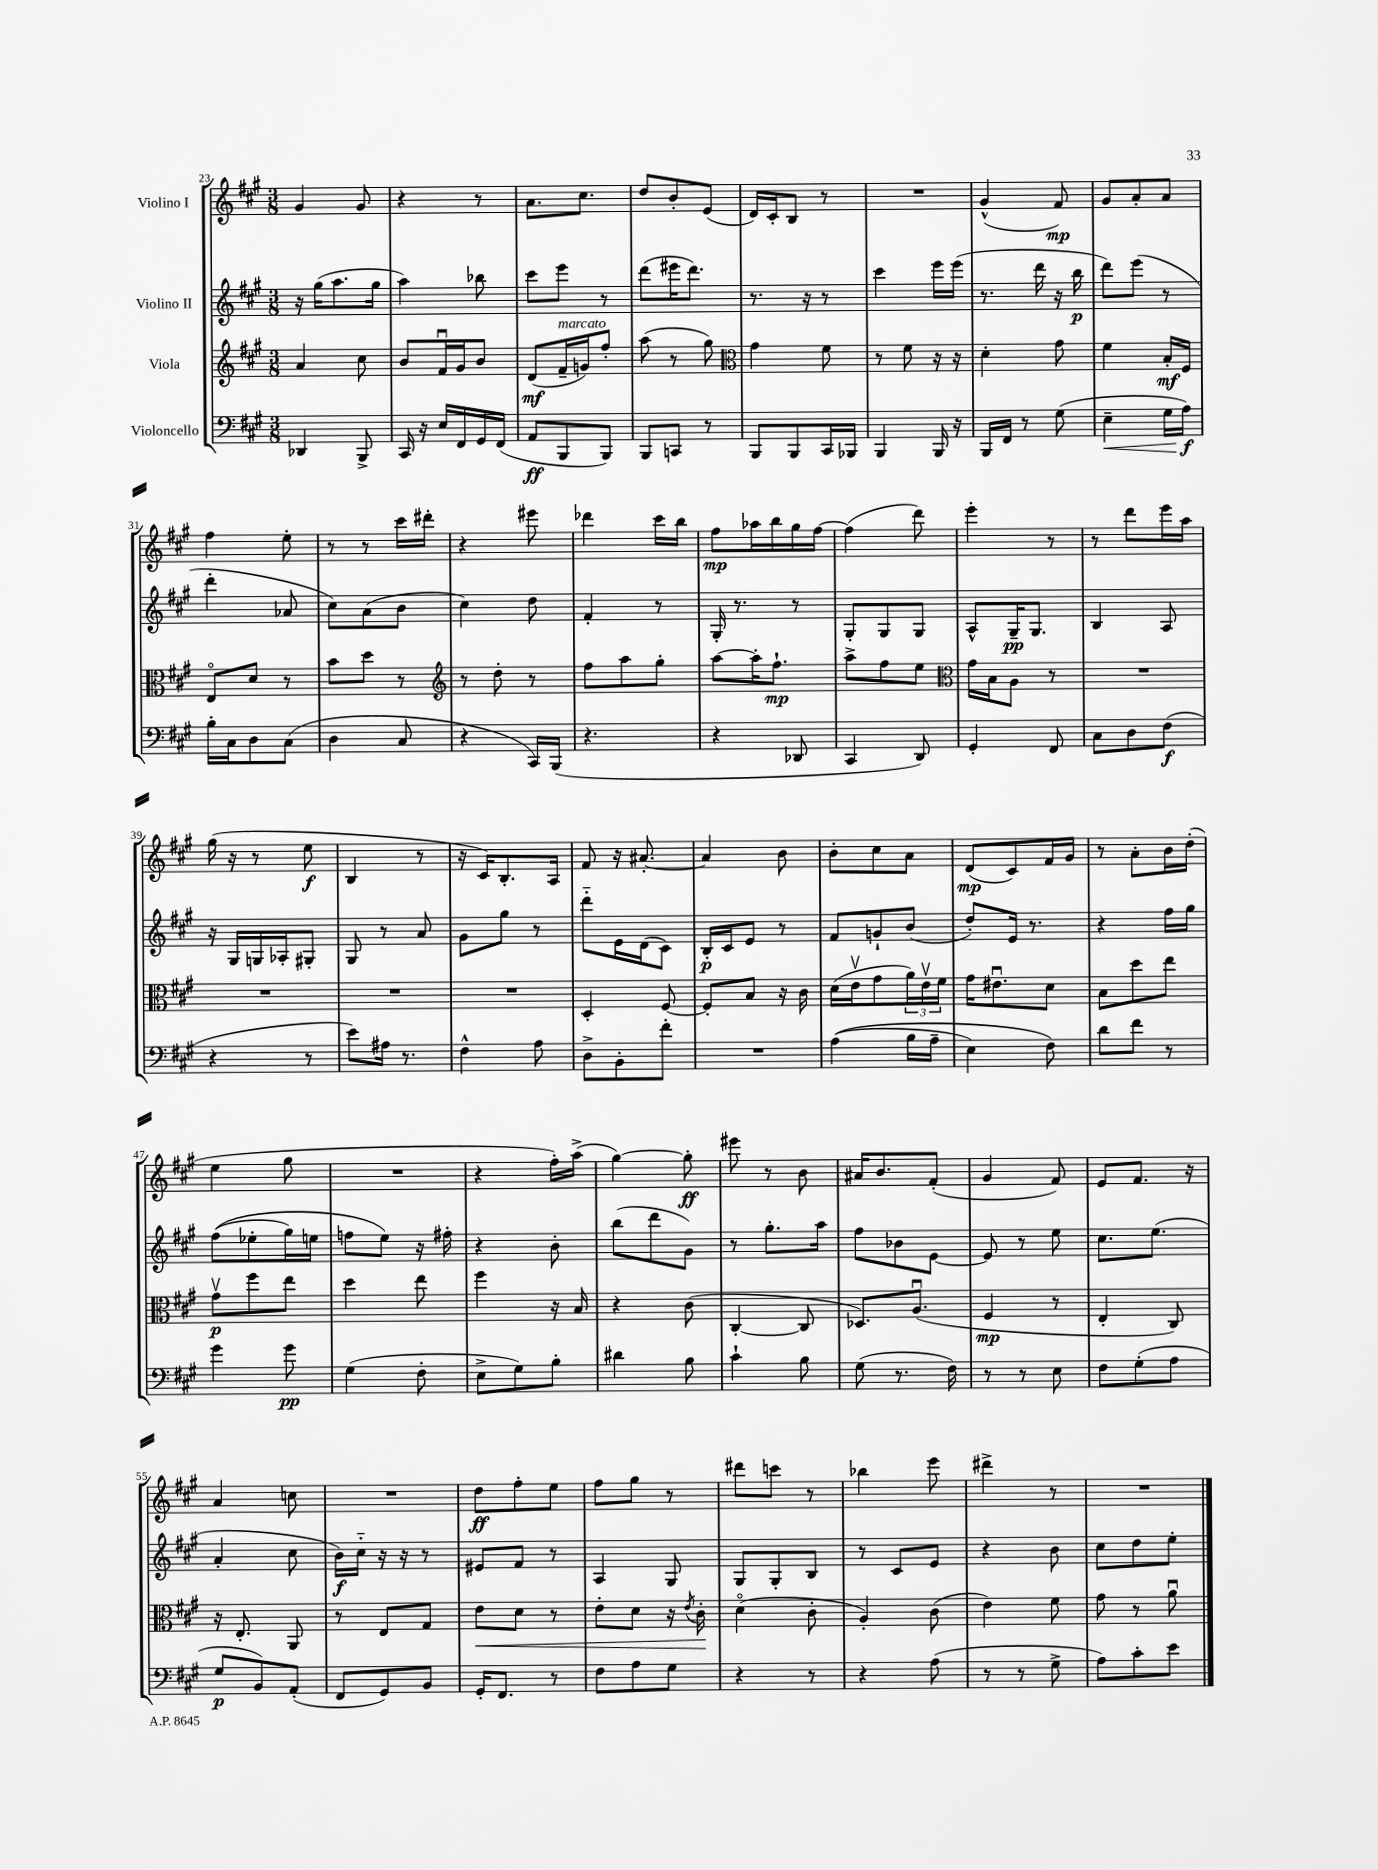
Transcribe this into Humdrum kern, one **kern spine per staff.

**kern	**dynam	**kern	**dynam	**kern	**dynam	**kern	**dynam
*part4	*part4	*part3	*part3	*part2	*part2	*part1	*part1
*staff4	*staff4	*staff3	*staff3	*staff2	*staff2	*staff1	*staff1
*I"Violoncello	*	*I"Viola	*	*I"Violino II	*	*I"Violino I	*
*clefF4	*	*clefG2	*	*clefG2	*	*clefG2	*
*k[f#c#g#]	*	*k[f#c#g#]	*	*k[f#c#g#]	*	*k[f#c#g#]	*
*M3/8	*	*M3/8	*	*M3/8	*	*M3/8	*
=23	=23	=23	=23	=23	=23	=23	=23
4DD-X/	.	4a/	.	16r	.	4g#/	.
.	.	.	.	(16gg#\KL	.	.	.
.	.	.	.	8.aa\	.	.	.
8BBB^/	.	8cc#\	.	.	.	8g#/	.
.	.	.	.	16gg#\Jk	.	.	.
=24	=24	=24	=24	=24	=24	=24	=24
16CC#/	.	8b/L	.	4aa\)	.	4r	.
16r	.	.	.	.	.	.	.
16E/LL	.	16f#u/L	.	.	.	.	.
16FF#/	.	16g#/J	.	.	.	.	.
16GG#/	.	8b/J	.	8bb-X\	.	8r	.
(16FF#/JJ	.	.	.	.	.	.	.
=25	=25	=25	=25	=25	=25	=25	=25
8AA/L	ff	(8d/L	mf	8ccc#\L	.	8.a\L	.
!	!	!LO:TX:a:i:t=marcato	!	!	!	!	!
8BBB/	.	16f#~/L	.	8eee\J	.	.	.
.	.	16gn/J)	.	.	.	8.cc#\J	.
8BBB/J)	.	8ff#'/J	.	8r	.	.	.
=26	=26	=26	=26	=26	=26	=26	=26
8BBB/L	.	(8aa\	.	(8ddd\L	.	8dd/L	.
8CCn/J	.	8r	.	16eee#X\K	.	8b'/	.
.	.	.	.	8.ddd\J)	.	.	.
8r	.	8gg#\)	.	.	.	(8e/J	.
=27	=27	=27	=27	=27	=27	=27	=27
*	*	*clefC3	*	*	*	*	*
8BBB/L	.	4g#\	.	8.r	.	16d/LL)	.
.	.	.	.	.	.	16c#'/J	.
8BBB/	.	.	.	.	.	8B/J	.
.	.	.	.	16r	.	.	.
16CC#/L	.	8f#\	.	8r	.	8r	.
16BBB-X/JJ	.	.	.	.	.	.	.
=28	=28	=28	=28	=28	=28	=28	=28
4BBB/	.	8r	.	4ccc#\	.	4.r	.
.	.	8f#\	.	.	.	.	.
16BBB/	.	16r	.	16eee\LL	.	.	.
16r	.	16r	.	(16eee\JJ	.	.	.
=29	=29	=29	=29	=29	=29	=29	=29
16BBB/LL	.	4d'\	.	8.r	.	(4g#^^/	.
16FF#/JJ	.	.	.	.	.	.	.
8r	.	.	.	.	.	.	.
.	.	.	.	16ddd\	.	.	.
(8G#\	.	8g#\	.	16r	.	8f#/)	mp
.	.	.	.	16bb\	p	.	.
=30	=30	=30	=30	=30	=30	=30	=30
!	!LO:HP:b	!	!	!	!	!	!
4E~\	<	4f#\	.	8ddd\L)	.	8g#/L	.
.	.	.	.	(8eee\J	.	8a'/	.
16G#\LL	.	16B'/LL	mf	8r	.	8a/J	.
16A\JJ)	f	16F#/JJ	.	.	.	.	.
.	[	.	.	.	.	.	.
!!LO:LB:g=z
=31	=31	=31	=31	=31	=31	=31	=31
16B'\LL	.	8E/L	.	4ddd'\	.	4ff#\	.
16C#\J	.	.	.	.	.	.	.
8D\	.	8d/J	.	.	.	.	.
(8C#\J	.	8r	.	8a-X/	.	8ee'\	.
=32	=32	=32	=32	=32	=32	=32	=32
4D\	.	8b\L	.	8cc#\L)	.	8r	.
.	.	8dd\J	.	(8a\	.	8r	.
8C#/	.	8r	.	8b\J	.	16ccc#\LL	.
.	.	.	.	.	.	16ddd#X'\JJ	.
=33	=33	=33	=33	=33	=33	=33	=33
*	*	*clefG2	*	*	*	*	*
4r	.	8r	.	4cc#\)	.	4r	.
.	.	8dd'\	.	.	.	.	.
16CC#/LL)	.	8r	.	8dd\	.	8eee#X\	.
(16BBB/JJ	.	.	.	.	.	.	.
=34	=34	=34	=34	=34	=34	=34	=34
4.r	.	8ff#\L	.	4f#'/	.	4ddd-X\	.
.	.	8aa\	.	.	.	.	.
.	.	8gg#'\J	.	8r	.	16ccc#\LL	.
.	.	.	.	.	.	16bb\JJ	.
=35	=35	=35	=35	=35	=35	=35	=35
4r	.	[8aa\L	.	16G#'/	.	8ff#\L	mp
.	.	.	.	8.r	.	.	.
.	.	16aa'\K]	.	.	.	16aa-X\L	.
.	.	8.ff#`\J	mp	.	.	16bb\	.
8DD-X/	.	.	.	8r	.	16gg#\	.
.	.	.	.	.	.	[16ff#\JJ	.
=36	=36	=36	=36	=36	=36	=36	=36
4CC#/	.	8aa^\L	.	8G#'/L	.	(4ff#\]	.
.	.	8ff#\	.	8G#/	.	.	.
8DD/)	.	8ee\J	.	8G#/J	.	8ddd\)	.
=37	=37	=37	=37	=37	=37	=37	=37
*	*	*clefC3	*	*	*	*	*
4GG#'/	.	16g#\LL	.	8A^^/L	.	4eee'\	.
.	.	16B\J	.	.	.	.	.
.	.	8A\J	.	16G#~/K	pp	.	.
.	.	.	.	8.G#/J	.	.	.
8FF#/	.	8r	.	.	.	8r	.
=38	=38	=38	=38	=38	=38	=38	=38
8C#\L	.	4.r	.	4B/	.	8r	.
8D\	.	.	.	.	.	8ddd\L	.
(8F#\J	f	.	.	8A/	.	16eee\L	.
.	.	.	.	.	.	16aa\JJ	.
!!LO:LB:g=z
=39	=39	=39	=39	=39	=39	=39	=39
4r	.	4.r	.	16r	.	(16gg#\	.
.	.	.	.	16G#/LL	.	16r	.
.	.	.	.	16Gn/	.	8r	.
.	.	.	.	16A-X'/J	.	.	.
8r	.	.	.	8G#X'/J	.	8ee\	f
=40	=40	=40	=40	=40	=40	=40	=40
8e\L)	.	4.r	.	8G#/	.	4B/	.
16A#X\Jk	.	.	.	8r	.	.	.
8.r	.	.	.	.	.	.	.
.	.	.	.	8a/	.	8r	.
=41	=41	=41	=41	=41	=41	=41	=41
4F#^^\	.	4.r	.	8g#\L	.	16r	.
.	.	.	.	.	.	16c#/KL)	.
.	.	.	.	8gg#\J	.	8.B'/	.
8A\	.	.	.	8r	.	.	.
.	.	.	.	.	.	16A/Jk	.
=42	=42	=42	=42	=42	=42	=42	=42
8D^\L	.	4D'/	.	8ddd\L	.	8f#/	.
8BB'\	.	.	.	16e\L	.	16r	.
.	.	.	.	(16d\J	.	[8.a#X'/	.
8f#'\J	.	[8F#/	.	8c#\J)	.	.	.
=43	=43	=43	=43	=43	=43	=43	=43
4.r	.	8F#'/L]	.	16B'/LL	p	4a#/]	.
.	.	.	.	16c#/J	.	.	.
.	.	8B/J	.	8e/J	.	.	.
.	.	16r	.	8r	.	8b\	.
.	.	16c#\	.	.	.	.	.
=44	=44	=44	=44	=44	=44	=44	=44
((4A\	.	(16d\LL	.	8f#/L	.	8b'\L	.
.	.	16ev\J	.	.	.	.	.
.	.	8g#\	.	8gn`/	.	8cc#\	.
16B\LL	.	24a\L)	.	(8b/J	.	8a\J	.
.	.	24ev\	.	.	.	.	.
16A~\JJ	.	.	.	.	.	.	.
.	.	24f#\JJ	.	.	.	.	.
=45	=45	=45	=45	=45	=45	=45	=45
4E\)	.	16g#\KL	.	8dd'/L)	.	(8d/L	mp
.	.	8.e#Xu\	.	.	.	.	.
.	.	.	.	16e/Jk	.	8c#/)	.
.	.	.	.	8.r	.	.	.
8F#\)	.	8d\J	.	.	.	16f#/L	.
.	.	.	.	.	.	16g#/JJ	.
=46	=46	=46	=46	=46	=46	=46	=46
8d\L	.	8B\L	.	4r	.	8r	.
8f#\J	.	8dd\	.	.	.	8a'\L	.
8r	.	8ee\J	.	16ff#\LL	.	16b\L	.
.	.	.	.	16gg#\JJ	.	(16dd'\JJ	.
!!LO:LB:g=z
=47	=47	=47	=47	=47	=47	=47	=47
4g#\	.	8g#v\L	p	((8ff#\L	.	4ee\	.
.	.	8ff#\	.	8ee-X'\	.	.	.
8g#\	pp	8ee\J	.	16gg#\L)	.	8gg#\	.
.	.	.	.	16een\JJ	.	.	.
=48	=48	=48	=48	=48	=48	=48	=48
(4G#\	.	4dd\	.	8ffn\L	.	4.r	.
.	.	.	.	8ee\J)	.	.	.
8F#'\	.	8ee\	.	16r	.	.	.
.	.	.	.	16ff#X'\	.	.	.
=49	=49	=49	=49	=49	=49	=49	=49
8E^\L	.	4ff#\	.	4r	.	4r	.
8G#\)	.	.	.	.	.	.	.
8B'\J	.	16r	.	8b'\	.	16ff#'\LL)	.
.	.	16B/	.	.	.	(16aa^\JJ	.
=50	=50	=50	=50	=50	=50	=50	=50
4d#X\	.	4r	.	(8bb\L	.	[4gg#\)	.
.	.	.	.	8ddd\	.	.	.
8B\	.	(8c#\	.	8g#\J)	.	8gg#'\]	ff
=51	=51	=51	=51	=51	=51	=51	=51
4c#`\	.	[4C#'/	.	8r	.	8eee#X\	.
.	.	.	.	8.gg#'\L	.	8r	.
8B\	.	8C#/]	.	.	.	8b\	.
.	.	.	.	16aa\Jk	.	.	.
=52	=52	=52	=52	=52	=52	=52	=52
(8G#\	.	8.D-X/L)	.	8ff#\L	.	16a#X/KL	.
.	.	.	.	.	.	8.b/	.
8.r	.	.	.	8b-X\	.	.	.
.	.	(8.Au/J	.	.	.	.	.
.	.	.	.	[8e\J	.	(8f#'/J	.
16F#\)	.	.	.	.	.	.	.
=53	=53	=53	=53	=53	=53	=53	=53
8r	.	4F#/	mp	8e/]	.	4g#/	.
8r	.	.	.	8r	.	.	.
8E\	.	8r	.	8ee\	.	8f#/)	.
=54	=54	=54	=54	=54	=54	=54	=54
8F#\L	.	4E'/	.	8.cc#\L	.	8e/L	.
(8G#'\	.	.	.	.	.	8.f#/J	.
.	.	.	.	(8.ee\J	.	.	.
8A\J	.	8C#/)	.	.	.	.	.
.	.	.	.	.	.	16r	.
!!LO:LB:g=z
=55	=55	=55	=55	=55	=55	=55	=55
8G#/L	p	16r	.	4a'/	.	4a/	.
.	.	8.E'/	.	.	.	.	.
8BB/)	.	.	.	.	.	.	.
(8AA'/J	.	8AA/	.	8cc#\	.	8ccn\	.
=56	=56	=56	=56	=56	=56	=56	=56
8FF#/L	.	8r	.	16b\LL)	f	4.r	.
.	.	.	.	16cc#\JJ	.	.	.
8GG#/)	.	8E/L	.	16r	.	.	.
.	.	.	.	16r	.	.	.
8BB/J	.	8G#/J	.	8r	.	.	.
=57	=57	=57	=57	=57	=57	=57	=57
!	!	!	!LO:HP:b	!	!	!	!
16GG#'/KL	.	8e\L	<	8e#X/L	.	8dd\L	ff
8.FF#/J	.	.	.	.	.	.	.
.	.	8d\J	.	8f#/J	.	8ff#'\	.
8r	.	8r	.	8r	.	8ee\J	.
=58	=58	=58	=58	=58	=58	=58	=58
8F#\L	.	8e'\L	.	4A/	.	8ff#\L	.
8A\	.	8d\J	.	.	.	8gg#\J	.
8G#\J	.	16r	.	8G#/	.	8r	.
.	.	8qe/	.	.	.	.	.
.	.	16c#'\	.	.	.	.	.
.	.	.	[	.	.	.	.
=59	=59	=59	=59	=59	=59	=59	=59
4r	.	(4d\	.	8G#/L	.	8ddd#X\L	.
.	.	.	.	8G#'/	.	8cccn\J	.
8r	.	8c#'\	.	8B/J	.	8r	.
=60	=60	=60	=60	=60	=60	=60	=60
4r	.	4A'/)	.	8r	.	4bb-X\	.
.	.	.	.	8c#/L	.	.	.
(8A\	.	(8c#\	.	8e/J	.	8eee\	.
=61	=61	=61	=61	=61	=61	=61	=61
8r	.	4e\)	.	4r	.	4ddd#X^\	.
8r	.	.	.	.	.	.	.
8G#^\	.	8f#\	.	8b\	.	8r	.
=62	=62	=62	=62	=62	=62	=62	=62
8A\L)	.	8g#\	.	8cc#\L	.	4.r	.
8c#'\	.	8r	.	8dd\	.	.	.
8e\J	.	8au\	.	8ee'\J	.	.	.
==	==	==	==	==	==	==	==
*-	*-	*-	*-	*-	*-	*-	*-
